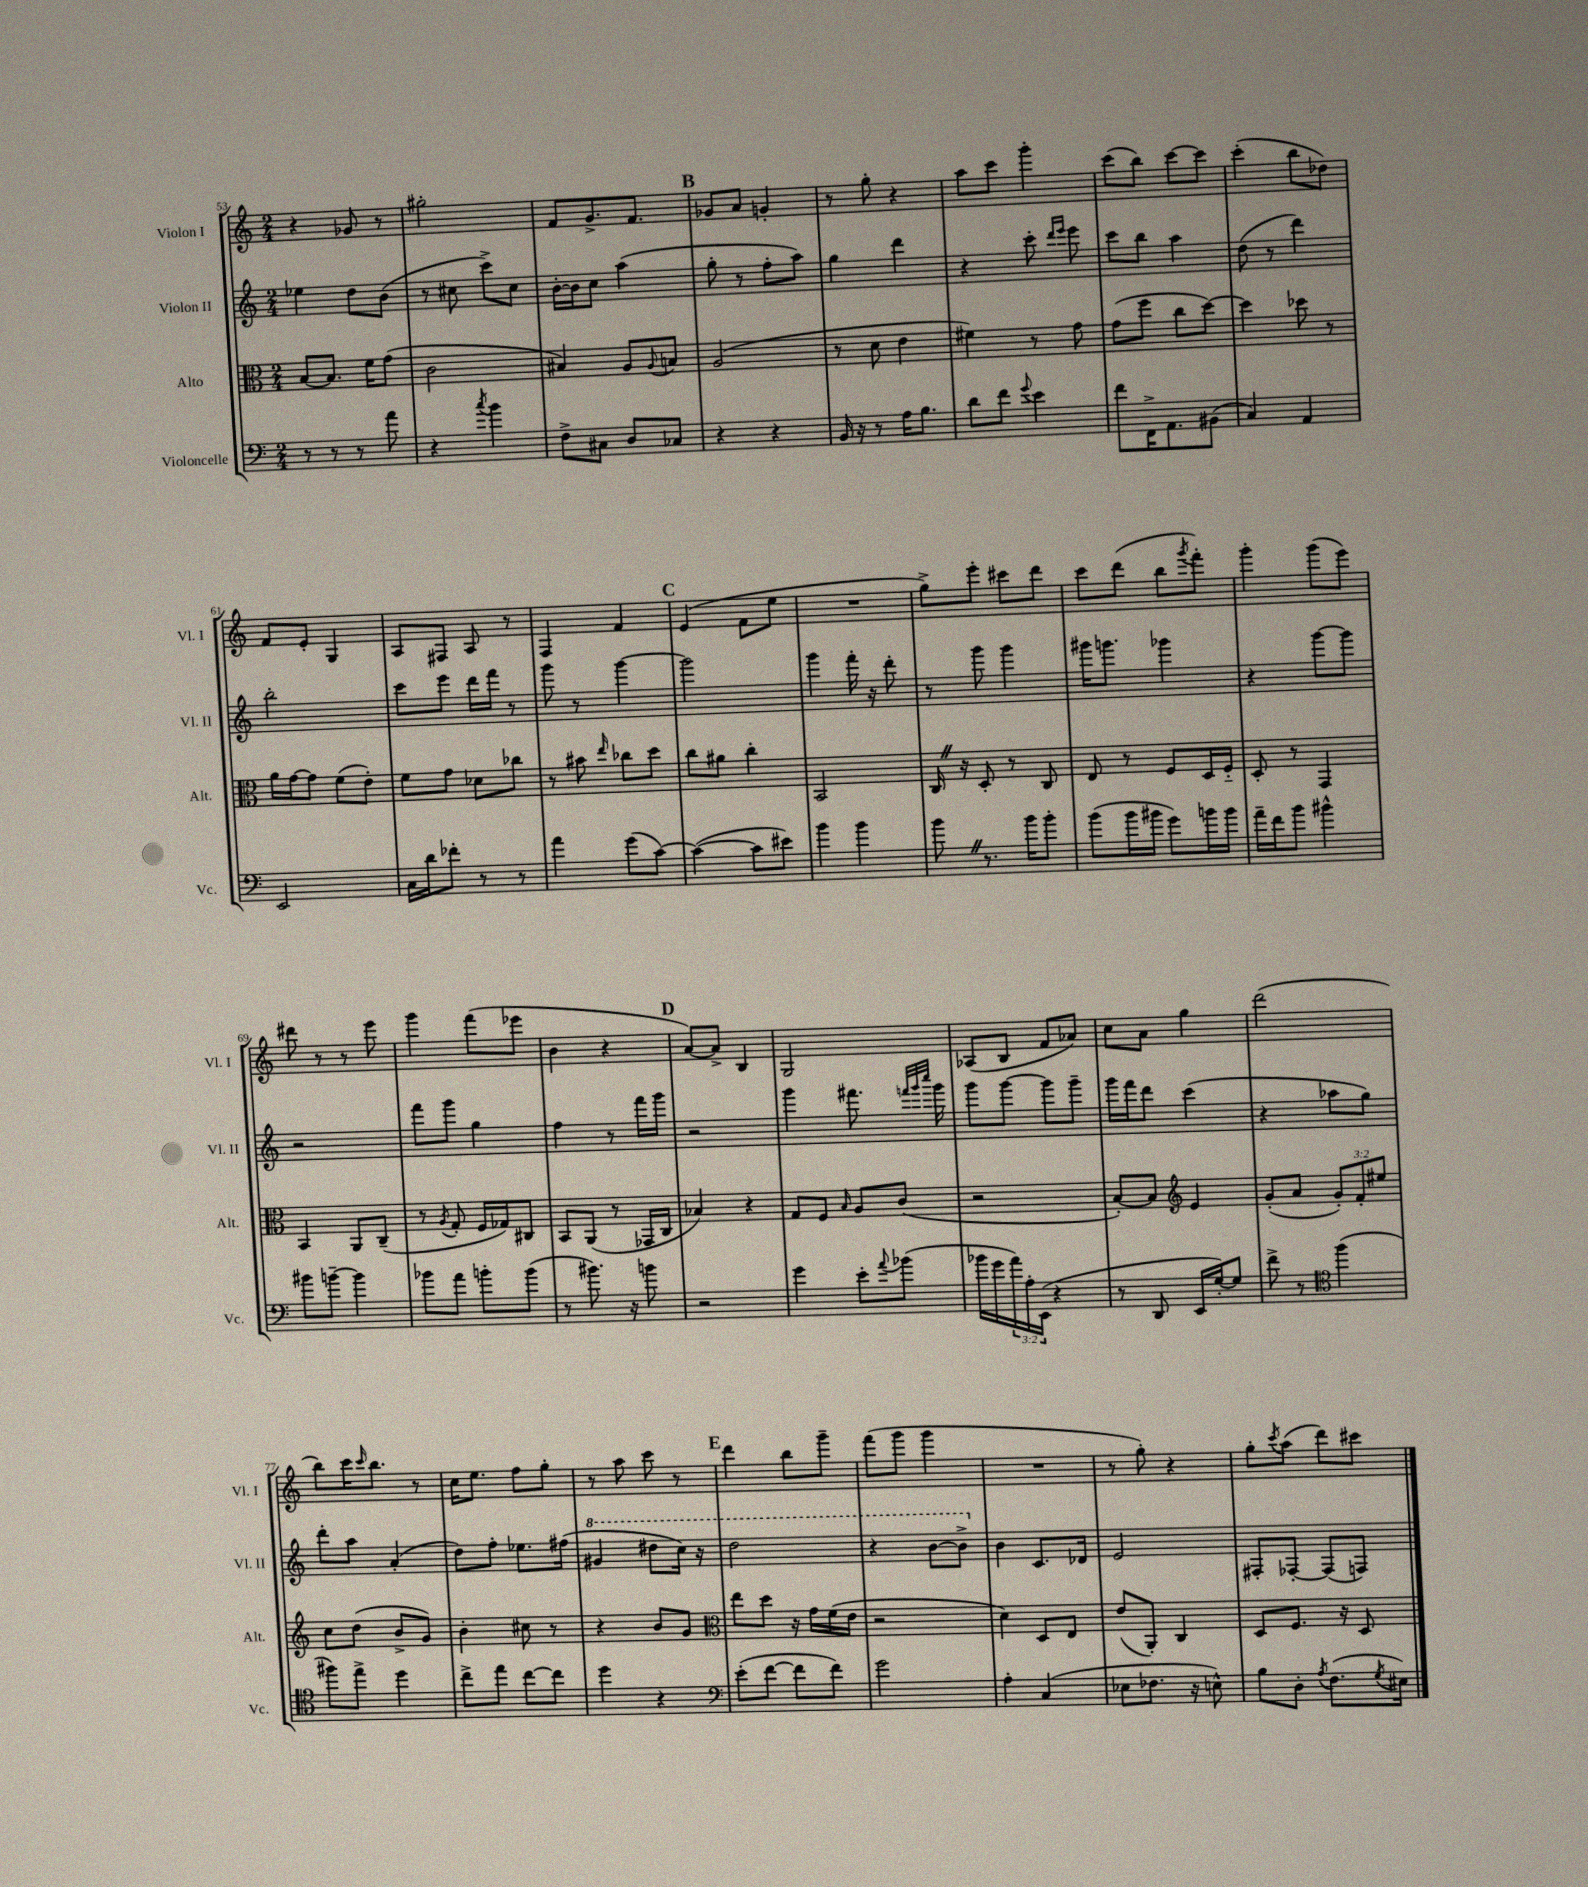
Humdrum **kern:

**kern	**kern	**kern	**kern
*staff4	*staff3	*staff2	*staff1
*clefF4	*clefC3	*clefG2	*clefG2
*k[]	*k[]	*k[]	*k[]
*M2/4	*M2/4	*M2/4	*M2/4
8r	[8B/L	4ee-\	4r
8r	8.B/]J	.	.
8r	.	8dd\L	8g-/
.	16f\LK	.	.
8a\	(8g\J	(8b\J	8r
=	=	=	=
4r	2c\	8r	2gg#'\
.	.	8cc#\	.
8qcc/	.	.	.
4b\	.	8ccc^\L)	.
.	.	8cc#\J	.
=	=	=	=
8F^\L	4B#/)	[16b'\LL	8f/L
.	.	16b\]J	.
8C#\J	.	8cc\J	8.g^/
8D/L	8A/L	(4aa\	.
.	.	.	8.f/J
.	8qqA/	.	.
8C-/J	8B/J	.	.
=	=	=	=
4r	(2A/	8gg'\	8g-/L
.	.	8r	8a/J
4r	.	8ff'\L	4g'/
.	.	8aa\J)	.
=	=	=	=
16BB/	8r	4gg\	8r
16r	.	.	.
8r	8d\	.	8gg'\
16A\LK	4e\	4ddd\	4r
8.B\J	.	.	.
=	=	=	=
8d\L	4f#\)	4r	8aa\L
8f\J	.	.	8ccc\J
8qqg/	.	.	.
4e\	8r	8ccc'\	4ggg'\
.	.	16qqddd/LL	.
.	.	16qqeee/JJ	.
.	8g\	8eee\	.
=	=	=	=
8f\L	(8g\L	8ccc\L	(8ccc\L
16FF^\K	8ff\J	8bb\J	8bb\J)
8.AA\	.	.	.
.	8cc\L	4aa\	[8ccc\L
(8BB#\J	[8dd\J)	.	8ccc\]J
=	=	=	=
4C/)	4dd\]	(8dd\	(4ccc'\
.	.	8r	.
4AA/	8dd-\	4ddd\)	8bb\L
.	8r	.	8dd-\J)
=	=	=	=
2EE/	16a\LL	2bb'\	8f/L
.	[16g\J	.	.
.	8g\]J	.	8e'/J
.	(8f\L	.	4G/
.	8e'\J)	.	.
=	=	=	=
16C\LL	8f\L	8ccc\L	8A/L
16d\J	.	.	.
8f-'\J	8g\J	8eee\J	8F#/J
8r	8d-\L	16ddd\LL	8A/
.	.	16fff\JJ	.
8r	8cc-\J	8r	8r
=	=	=	=
4a\	8r	8ggg\	4F/
.	8b#\	8r	.
.	16qqee/	.	.
(8g\L	8cc-\L	[4ggg\	4f/
[8c\J)	8dd\J	.	.
=	=	=	=
(4c\_	8cc\L	2ggg\]	(4e/
.	8a#\J	.	.
8c\]L	4cc'\	.	8f\L
8e#\J)	.	.	8ee\J
=	=	=	=
4b\	2BB/	4ggg\	2r
4b\	.	16fff'\	.
.	.	16r	.
.	.	8ddd'\	.
=	=	=	=
8b\	16C/	8r	8gg^\L)
.	16r	.	.
8.r	8D'/	8ggg\	8eee'\J
.	8r	4ggg\	8ccc#\L
16b\LK	.	.	.
8b'\J	8C/	.	8ddd\J
=	=	=	=
(8b\L	8E/	16ggg#\LK	8ccc\L
.	.	8.ggg\J	.
16b\L	8r	.	(8ddd\J
16b#\JJ	.	.	.
8g\L)	8F/L	4ggg-\	8bb\L
.	.	.	8qggg/
16b\L	16D/L	.	8fff'\J)
16b\JJ	16F'~/JJ	.	.
=	=	=	=
16a~\LL	8D'/	4r	4ggg'\
16f\J	.	.	.
8b\J	8r	.	.
4b#^^\	4GG/	[8ggg\L	(8ggg\L
.	.	8ggg\]J	8eee\J)
=	=	=	=
8b#\L	4BB/	2r	8ddd#\
[8b~\J	.	.	8r
4b\]	8AA/L	.	8r
.	(8C~/J	.	8eee\
=	=	=	=
8b-\L	8r	8fff\L	4ggg\
.	8qA/	.	.
8a\J	8G'/	8ggg\J	.
8b'\L	16F/LL	4gg\	(8fff\L
.	16G-/J)	.	.
(8b\J	8C#/J	.	8eee-\J
=	=	=	=
8r	8BB/L	4ff\	4b\
8.b#\)	(8AA/J	.	.
.	8r	8r	4r
16r	.	.	.
8b\	16GG-/LL	16fff\LL	.
.	16C/JJ	16ggg\JJ	.
=	=	=	=
2r	4B-/)	2r	[8a/L)
.	.	.	8a^/]J
.	4r	.	4B/
=	=	=	=
4g\	8G/L	4ggg\	2G/
.	8F/J	.	.
.	16qqB/	.	.
8e'\L	8A/L	8.fff#\	.
8qqa/	.	.	.
(8b-\J	(8c/J	.	.
.	.	32qqfff/LLL	.
.	.	32qqggg/	.
.	.	32qqcccc/JJJ	.
.	.	16ggg\	.
=	=	=	=
16b-\LL	2r	8ggg\L	(8A-/L
16g\	.	.	.
24a\)	.	[8ggg\J	8B/J
24A'\	.	.	.
(24EE\JJ	.	.	.
4r	.	8ggg\]L	8f/L
.	.	8ggg~\J	8a-/J)
=	=	=	=
8r	[8B'/L)	16ggg\LL	8cc\L
.	.	16fff\J	.
8DD/	8B/]J	8ddd\J	8a\J
*	*clefG2	*	*
16EE/LL	4e/	(4ccc\	4gg\
[16G'/J)	.	.	.
8G/]J	.	.	.
=	=	=	=
8f^\	(8g'/L	4r	(2ddd\
8r	8a/J	.	.
*clefC4	*	*	*
(4ff\	12g'/L)	8aa-\L	.
.	12f'/	.	.
.	.	8gg\J)	.
.	12ee#/J	.	.
=	=	=	=
8ff#\L)	8cc\L	8ddd'\L	8bb\L)
8ee^\J	(8dd\J	8aa\J	16ccc\K
.	.	.	16qqccc/
.	.	.	8.bb\J
4dd\	8b^/L	(4a'/	.
.	8g/J)	.	8r
=	=	=	=
8cc^\L	4b'\	8dd\L)	16cc\LK
.	.	.	8.ee\J
8ee\J	.	8ff'\J	.
[8cc\L	8cc#\	8.ee-\L	8ff\L
8cc\]J	8r	.	8gg'\J
.	.	(16ff#\Jk	.
=	=	=	=
4dd\	4r	4gg#/	8r
.	.	.	8aa\
4r	8b/L	8ddd#\L	8ccc\
.	8g/J	16ccc\Jk)	8r
.	.	16r	.
=	=	=	=
*clefF4	*clefC3	*	*
(8e'\L	8ee\L	2ddd\	4ddd\
[8f\J	8dd\J	.	.
8f\]L	16r	.	8bb\L
.	16g\LL	.	.
8f\J)	(16f\	.	8ggg~\J
.	16e\JJ	.	.
=	=	=	=
2g\	2r	4r	(8fff\L
.	.	.	8ggg\J
.	.	[8bb\L	4ggg\
.	.	8bb^\]J	.
=	=	=	=
4A'\	4d\)	4b\	2r
(4C/	8D/L	8.c/L	.
.	8E/J	.	.
.	.	16d-/Jk	.
=	=	=	=
8E-\L	(8e/L	2e/	8r
8.F-\J	8AA'/J)	.	8gg'\)
.	4C/	.	4r
16r	.	.	.
8E^^\)	.	.	.
=	=	=	=
8B\L	8D/L	8F#'/L	8gg'\L
.	.	.	8qccc/
8D'\J	8.F/J	[8F-'/J	(8aa\J
8qA/	.	.	.
(8.F\L	.	(8F-/]L	8ddd\L)
.	16r	.	.
.	8D/	8F/J)	8ccc#\J
8qG/	.	.	.
16E#\Jk)	.	.	.
==	==	==	==
*-	*-	*-	*-
